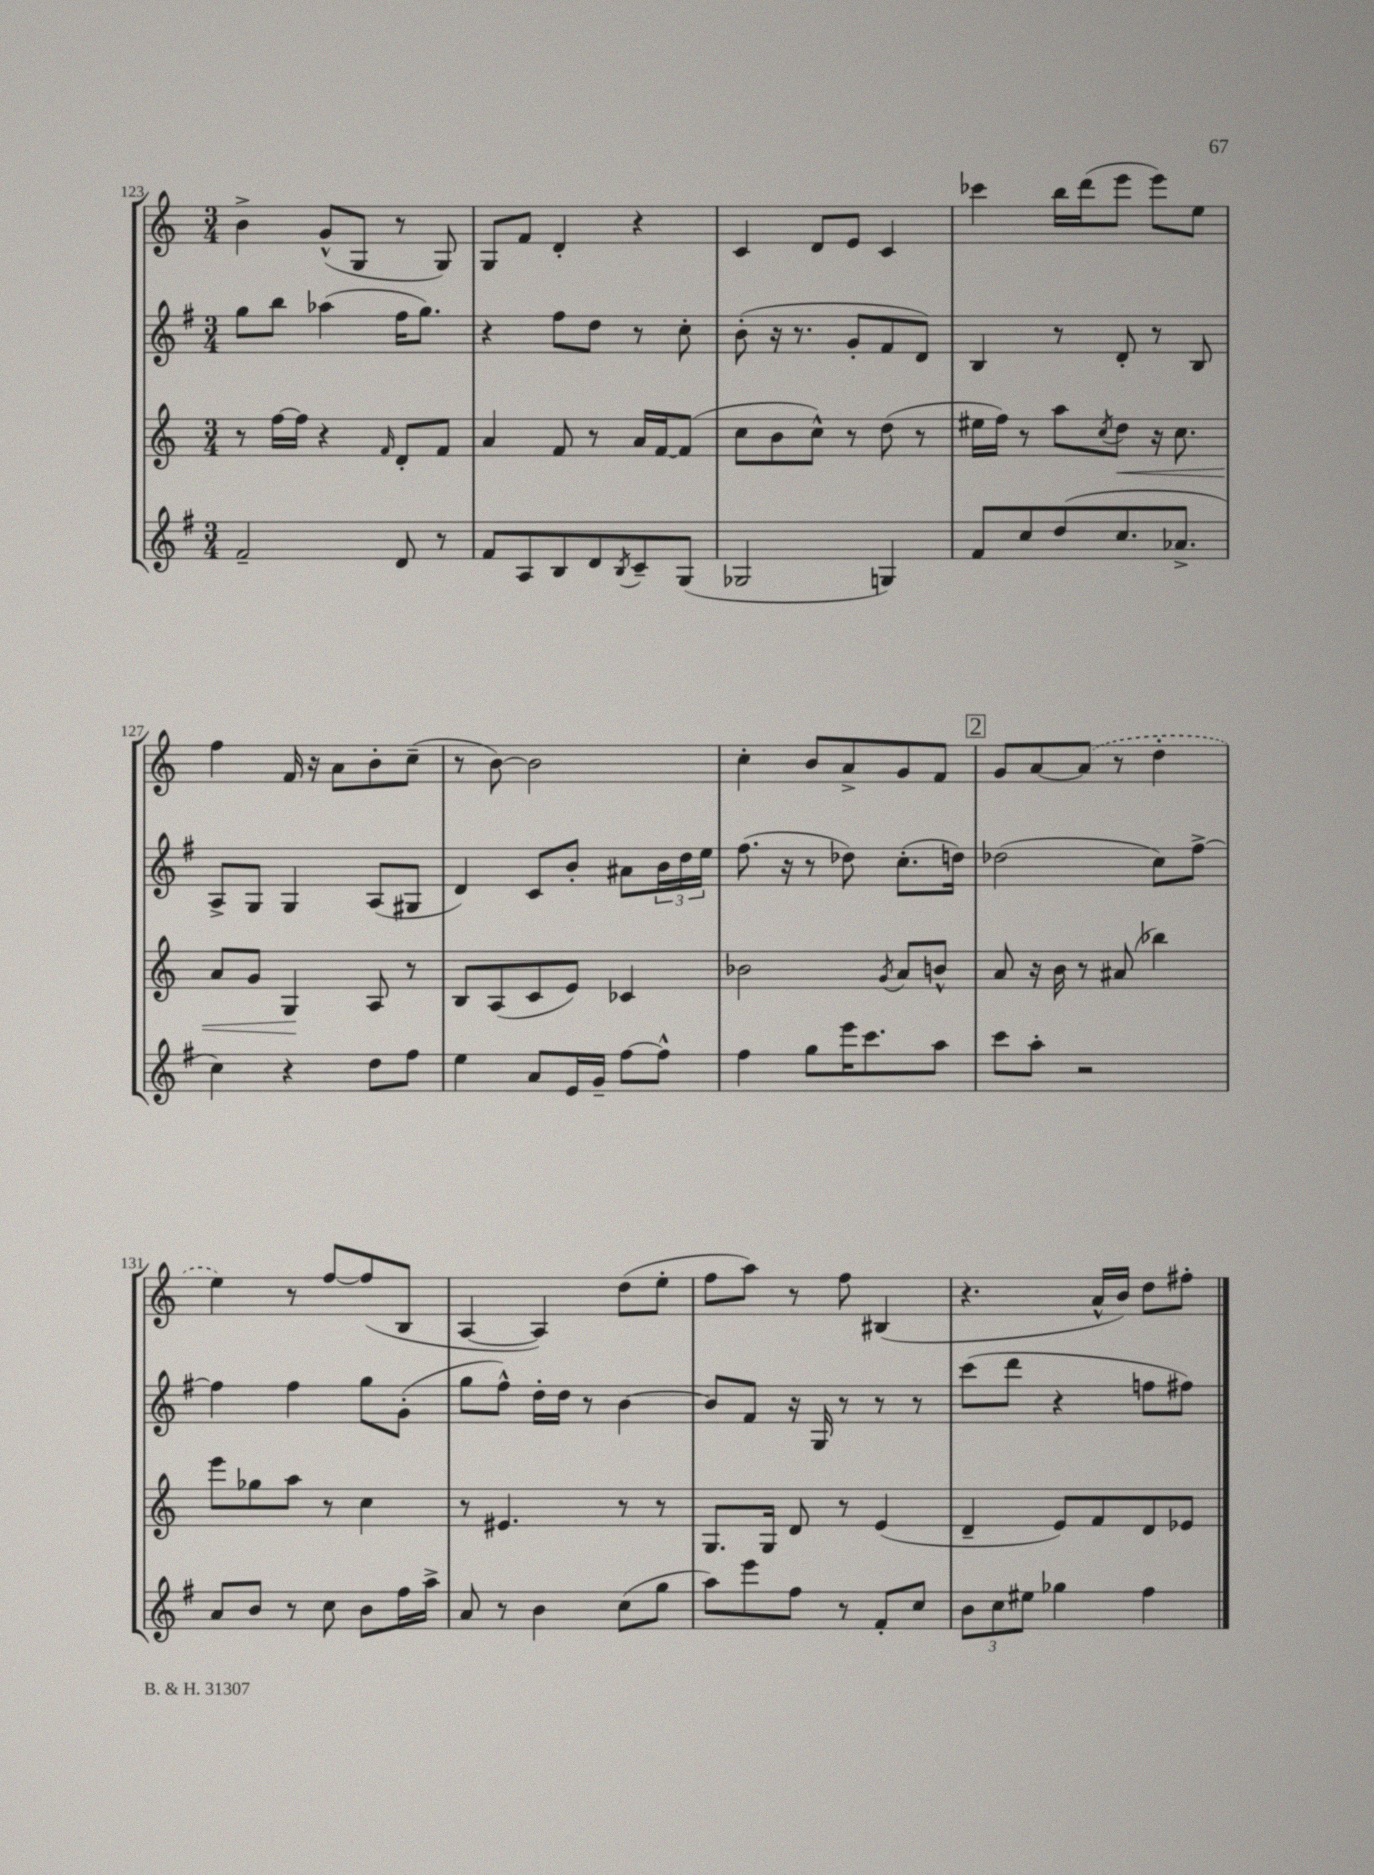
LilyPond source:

<<
\new StaffGroup <<
\new Staff = "s0" {
    \clef treble \key c \major \numericTimeSignature \time 3/4
    b'4-> g'8-^( g8 r8 g8) |
    g8 f'8 d'4-. r4 |
    c'4 d'8 e'8 c'4 |
    ces'''4 b''16 d'''16( e'''8 e'''8) e''8 |
    f''4 f'16 r16 a'8 b'8-. c''8--( |
    r8 b'8~) b'2 |
    c''4-. b'8 a'8-> g'8 f'8 |
    \mark \markup { \box "2" } g'8 a'8~ \once \slurDashed a'8( r8 d''4-. |
    e''4) r8 f''8~ f''8( b8 |
    a4~ a4) d''8( e''8-. |
    f''8 a''8) r8 f''8 bis4( |
    r4. a'16-^ b'16) d''8 fis''8-. \bar "|." |
}
\new Staff = "s1" {
    \clef treble \key g \major \numericTimeSignature \time 3/4
    g''8 b''8 aes''4( fis''16 g''8.) |
    r4 fis''8 d''8 r8 c''8-. |
    b'8-.( r16 r8. g'8-. fis'8 d'8) |
    b4 r8 d'8-. r8 b8 |
    a8-> g8 g4 a8( gis8 |
    d'4) c'8 b'8-. ais'8 \tuplet 3/2 { b'16 d''16 e''16 } |
    fis''8.( r16 r8 des''8) c''8.-.( d''16) |
    \mark \markup { \box "2" } des''2( c''8) fis''8~-> |
    fis''4 fis''4 g''8 g'8-.( |
    g''8 fis''8-^) d''16-. d''16 r8 b'4~ |
    b'8 fis'8 r16 g16 r8 r8 r8 |
    c'''8( d'''8 r4 f''8 fis''8) \bar "|." |
}
\new Staff = "s2" {
    \clef treble \key c \major \numericTimeSignature \time 3/4
    r8 f''16~ f''16 r4 \grace { f'16 } d'8-. f'8 |
    a'4 f'8 r8 a'16 f'16~ f'8( |
    c''8 b'8 c''8-^) r8 d''8( r8 |
    eis''16 f''16) r8 a''8 \acciaccatura { c''8 } d''8\< r16 c''8. |
    a'8 g'8 g4\! a8 r8 |
    b8 a8( c'8 e'8) ces'4 |
    bes'2 \acciaccatura { g'8 } a'8 b'8-^ |
    \mark \markup { \box "2" } a'8 r16 b'16 r8 ais'8( bes''4) |
    e'''8 ges''8 a''8 r8 c''4 |
    r8 eis'4. r8 r8 |
    g8. g16 d'8 r8 e'4( |
    d'4-- e'8) f'8 d'8 ees'8 \bar "|." |
}
\new Staff = "s3" {
    \clef treble \key g \major \numericTimeSignature \time 3/4
    fis'2-- d'8 r8 |
    fis'8 a8 b8 d'8 \acciaccatura { b8 } c'8-- g8( |
    ges2 g4) |
    fis'8 c''8 d''8( c''8. aes'8.-> |
    c''4) r4 d''8 fis''8 |
    e''4 a'8 e'16 g'16-- fis''8~ fis''8-^ |
    fis''4 g''8 e'''16 c'''8. a''8 |
    \mark \markup { \box "2" } c'''8 a''8-. r2 |
    a'8 b'8 r8 c''8 b'8 fis''16 a''16-> |
    a'8 r8 b'4 c''8( g''8 |
    a''8) e'''8 fis''8 r8 fis'8-. c''8 |
    \tuplet 3/2 { b'8 c''8 eis''8 } ges''4 fis''4 \bar "|." |
}
>>
>>
\layout { \context { \Score currentBarNumber = #123 } }
